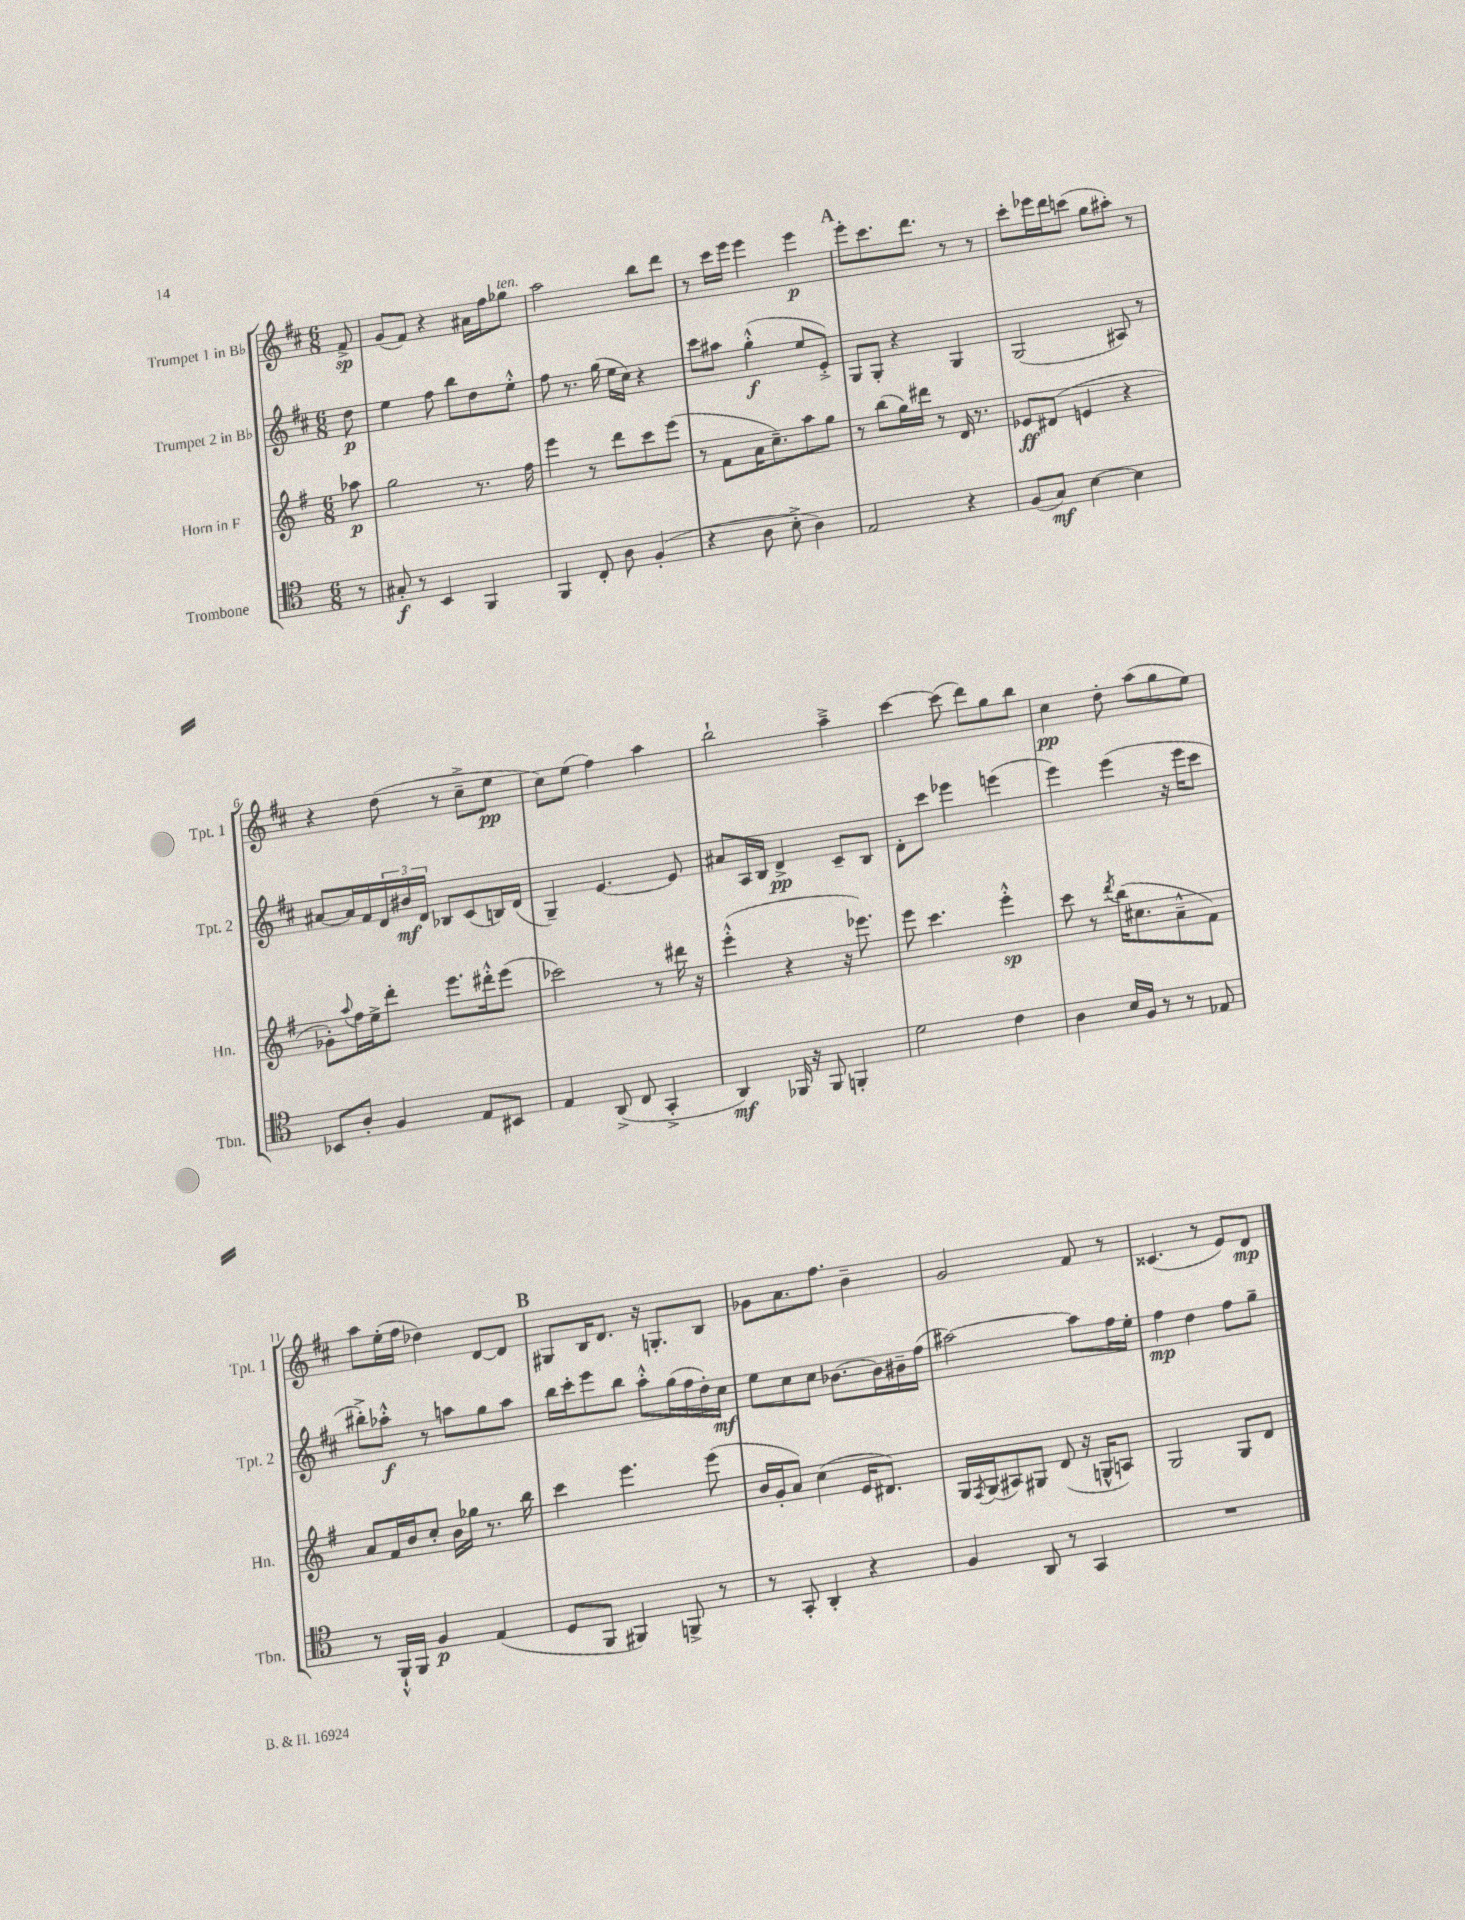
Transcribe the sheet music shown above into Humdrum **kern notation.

**kern	**dynam	**kern	**dynam	**kern	**dynam	**kern	**dynam
*part4	*part4	*part3	*part3	*part2	*part2	*part1	*part1
*staff4	*staff4	*staff3	*staff3	*staff2	*staff2	*staff1	*staff1
*I"Trombone	*	*I"Horn in F	*	*I"Trumpet 2 in B♭	*	*I"Trumpet 1 in B♭	*
*I'Tbn.	*	*I'Hn.	*	*I'Tpt. 2	*	*I'Tpt. 1	*
*clefC4	*	*clefG2	*	*clefG2	*	*clefG2	*
*k[]	*	*k[f#]	*	*k[f#c#]	*	*k[f#c#]	*
*M6/8	*	*M6/8	*	*M6/8	*	*M6/8	*
=	=	=	=	=	=	=	=
8r	.	8aa-X\	p	8dd\	p	8f#^/	sp
=1	=1	=1	=1	=1	=1	=1	=1
8G#X'/	f	2gg\	.	4ee\	.	(8g/L	.
8r	.	.	.	.	.	8f#/J)	.
4BB/	.	.	.	8ff#\	.	4r	.
.	.	.	.	8bb\L	.	.	.
4FF/	.	8.r	.	8dd\	.	16a#X\LL	.
.	.	.	.	.	.	16ff#\J	.
!	!	!	!	!	!	!LO:TX:a:i:t=ten.	!
.	.	.	.	8ee'^^\J	.	8gg-X\J	.
.	.	16ff#\	.	.	.	.	.
=2	=2	=2	=2	=2	=2	=2	=2
4FF/	.	4eee\	.	8ff#\	.	2aa\	.
.	.	.	.	8.r	.	.	.
8C'/	.	8r	.	.	.	.	.
.	.	.	.	(16gg\	.	.	.
8A\	.	8ddd\L	.	16ee\LL	.	.	.
.	.	.	.	16cc#\JJ)	.	.	.
(4F'/	.	8ccc\	.	4r	.	8bb\L	.
.	.	(8eee\J	.	.	.	8ddd\J	.
=3	=3	=3	=3	=3	=3	=3	=3
4r	.	8r	.	8ccc#\L	.	8r	.
.	.	8f#\L	.	8aa#X\J	.	16ccc#\LL	.
.	.	.	.	.	.	16eee\JJ	.
8A\	.	16a\K	.	(4gg'^^\	f	4eee\	.
.	.	8.cc~\)	.	.	.	.	.
8B'^\	.	.	.	.	.	.	.
4A\)	.	8aa\	.	8ee/L	.	4eee\	p
.	.	8gg\J	.	8e'^/J)	.	.	.
!!LO:REH:place=s1:t=A
=4	=4	=4	=4	=4	=4	=4	=4
2E/	.	8r	.	8G/L	.	8eee'\L	.
.	.	(8bb\L	.	8G'/J	.	8.ccc#\	.
.	.	16gg\L)	.	4r	.	.	.
.	.	16ddd#X\JJ	.	.	.	8.ddd\J	.
.	.	8r	.	.	.	.	.
4r	.	16d/	.	4G/	.	8r	.
.	.	8.r	.	.	.	.	.
.	.	.	.	.	.	8r	.
=5	=5	=5	=5	=5	=5	=5	=5
(8F/L	.	8e-X/L	ff	(2G/	.	8ccc#'\L	.
8G/J)	mf	(8d#X/J	.	.	.	16eee-X\L	.
.	.	.	.	.	.	16ddd\J	.
[4B\	.	4en/	.	.	.	(8cccn\J	.
.	.	.	.	.	.	8gg\L	.
4B\]	.	4r	.	8A#X/)	.	8aa#X'\J)	.
.	.	.	.	8r	.	8r	.
!!LO:LB:g=z
=6	=6	=6	=6	=6	=6	=6	=6
8BB-X/L	.	8g-X'\L)	.	[8a#X/L	.	4r	.
.	.	8qqaa/	.	.	.	.	.
8A'/J	.	16ff#\L	.	16a#/L]	.	.	.
.	.	16ee^\J	.	16f#/	.	.	.
4F/	.	8ddd'\J	.	24d/	.	(8dd\	.
.	.	.	.	24b#X/	mf	.	.
.	.	.	.	24d/JJ	.	.	.
.	.	8.eee\L	.	8B-X/L	.	8r	.
8E/L	.	.	.	(8c#/	.	8cc#~^\L	.
.	.	16ddd#X'^^\k	.	.	.	.	.
8BB#X/J	.	(8eee\J	.	16Bn/L)	.	8ee\J	pp
.	.	.	.	(16d/JJ	.	.	.
=7	=7	=7	=7	=7	=7	=7	=7
4E/	.	2ccc-X\)	.	4G~/)	.	8cc#\L)	.
.	.	.	.	.	.	(8ee\J	.
(8AA^/	.	.	.	[4.e/	.	4ff#\)	.
8C/	.	.	.	.	.	.	.
4GG'^/	.	8r	.	.	.	4aa\	.
.	.	16ddd#X\	.	8e/]	.	.	.
.	.	16r	.	.	.	.	.
=8	=8	=8	=8	=8	=8	=8	=8
4AA/)	mf	(4eee'^^\	.	8a#X/L	.	2bb`\	.
.	.	.	.	16A/L	.	.	.
.	.	.	.	16B/JJ	.	.	.
16FF-X/	.	4r	.	4d^/	pp	.	.
16r	.	.	.	.	.	.	.
8FF-/	.	.	.	.	.	.	.
4FFn'/	.	16r	.	8c#~/L	.	4aa~^\	.
.	.	8.eee-X\)	.	.	.	.	.
.	.	.	.	8B/J	.	.	.
=9	=9	=9	=9	=9	=9	=9	=9
2d\	.	8eee\	.	8d'\L	.	[4ccc#\	.
.	.	4.ccc\	.	8ccc#\J	.	.	.
.	.	.	.	4eee-X\	.	(8ccc#\]	.
.	.	.	.	.	.	8ddd\L)	.
4c\	.	4eee'^^\	sp	(4eeen\	.	8gg\	.
.	.	.	.	.	.	8bb\J	.
=10	=10	=10	=10	=10	=10	=10	=10
4A\	.	8ccc\	.	4eee\)	.	4cc#\	pp
.	.	8r	.	.	.	.	.
.	.	8qddd/	.	.	.	.	.
16B/LL	.	(16bb\KL	.	(4eee\	.	8dd'\	.
16F/JJ	.	8.cc#X\	.	.	.	.	.
8r	.	.	.	.	.	(8aa\L	.
8r	.	8a~^^\	.	16r	.	8gg\	.
.	.	.	.	16eee\KL	.	.	.
8E-X/	.	8f#\J)	.	8ccc#\J	.	8ee\J)	.
!!LO:LB:g=z
=11	=11	=11	=11	=11	=11	=11	=11
8r	.	8a/L	.	8bb#X'^\L)	.	8aa\L	.
16FF`^^/LL	.	16f#/L	.	8aa-X'^^\J	f	(16ee'\L	.
16FF/JJ	.	16b/J	.	.	.	16ff#\JJ	.
4F/	p	8cc'/J	.	8r	.	4dd-X\)	.
.	.	16b\LL	.	8aan\L	.	.	.
.	.	16gg-X\JJ	.	.	.	.	.
(4E/	.	8.r	.	8gg\	.	[8d/L	.
.	.	.	.	8aa\J	.	8d/J]	.
.	.	16bb\	.	.	.	.	.
!!LO:REH:place=s1:t=B
=12	=12	=12	=12	=12	=12	=12	=12
8D/L	.	4ccc\	.	16bb\LL	.	8G#X/L	.
.	.	.	.	16ccc#'\J	.	.	.
8FF/J	.	.	.	8eee\	.	16B/K	.
.	.	.	.	.	.	8.d/J	.
4FF#X/)	.	4.eee\	.	8bb\J	.	.	.
.	.	.	.	8aa'^^\L	.	16r	.
.	.	.	.	.	.	8.Gn'/L	.
8FFn^/	.	.	.	(16gg\L	.	.	.
.	.	.	.	16ff#\	.	.	.
8r	.	(8eee\	.	16dd'\)	.	8B/J	.
.	.	.	.	16cc#\JJ	mf	.	.
=13	=13	=13	=13	=13	=13	=13	=13
8r	.	16b/LL	.	8ee\L	.	8g-X\L	.
.	.	16g'/J	.	.	.	.	.
8GG'/	.	8a/J)	.	8cc#\	.	8.a\	.
4AA'/	.	(4cc\	.	8cc#\J	.	.	.
.	.	.	.	.	.	8.ff#\J	.
.	.	.	.	[8.b-X\L	.	.	.
4r	.	16e/KL	.	.	.	4b~\	.
.	.	8.d#X/J)	.	16b-\L]	.	.	.
.	.	.	.	16b#X~\	.	.	.
.	.	.	.	(16ff#\JJ	.	.	.
=14	=14	=14	=14	=14	=14	=14	=14
4F/	.	16G/LL	.	[2aa#X\)	.	2g/	.
.	.	8qF#/	.	.	.	.	.
.	.	(16G/J	.	.	.	.	.
.	.	8A#X/)	.	.	.	.	.
8AA/	.	8G#X/J	.	.	.	.	.
8r	.	(8d/	.	.	.	.	.
4GG/	.	16r	.	8aa#\L]	.	8f#/	.
.	.	16Gn^^/KL	.	.	.	.	.
.	.	8An/J)	.	16ff#\L	.	8r	.
.	.	.	.	16ee'\JJ	.	.	.
=15	=15	=15	=15	=15	=15	=15	=15
2.r	.	2G/	.	4ff#\	mp	(4.c##X/	.
.	.	.	.	4dd\	.	.	.
.	.	.	.	.	.	8r	.
.	.	8G/L	.	8ff#\L	.	8e/L)	.
.	.	8d/J	.	8gg~\J	.	8d/J	mp
==	==	==	==	==	==	==	==
*-	*-	*-	*-	*-	*-	*-	*-
